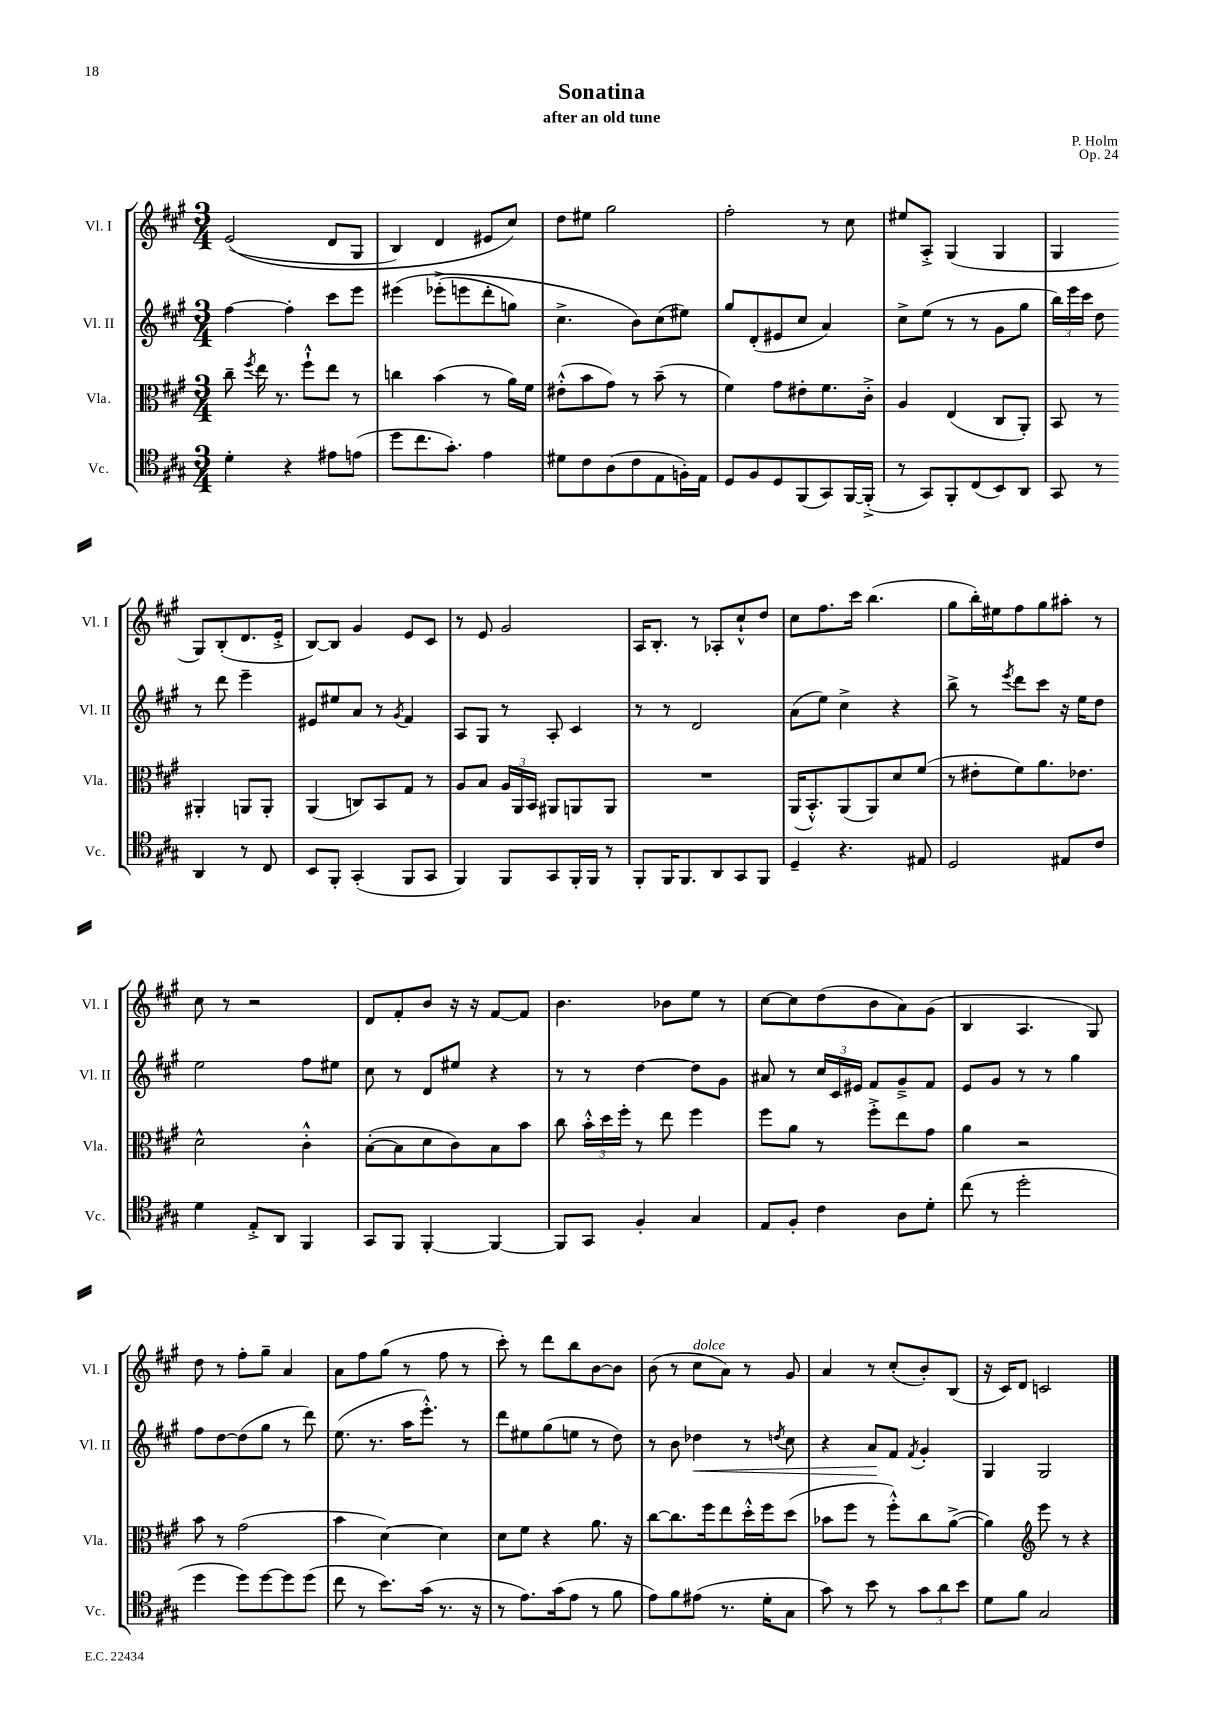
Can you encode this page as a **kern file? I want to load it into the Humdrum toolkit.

**kern	**kern	**kern	**dynam	**kern
*part4	*part3	*part2	*part2	*part1
*staff4	*staff3	*staff2	*staff2	*staff1
*I"Vc.	*I"Vla.	*I"Vl. II	*	*I"Vl. I
*I'Vc.	*I'Vla.	*I'Vl. II	*	*I'Vl. I
*clefC4	*clefC3	*clefG2	*	*clefG2
*k[f#c#g#]	*k[f#c#g#]	*k[f#c#g#]	*	*k[f#c#g#]
*M3/4	*M3/4	*M3/4	*	*M3/4
=1	=1	=1	=1	=1
4d'\	8cc#~\	[4ff#\	.	((2e/
.	8qff#/	.	.	.
.	16ee\	.	.	.
.	8.r	.	.	.
4r	.	4ff#'\]	.	.
.	8ff#`^^\L	.	.	.
8e#X\L	8ee\J	8ccc#\L	.	8d/L
(8en\J	8r	8eee\J	.	8G#/J
=2	=2	=2	=2	=2
8dd\L	4ccn\	(4eee#X\	.	4B/)
8.cc#\	.	.	.	.
.	(4b\	(8eee-X'^\L	.	4d/
8.g#'\J)	.	.	.	.
.	.	8eeen\	.	.
4e\	8r	8ddd'\	.	8e#X/L
.	16a\LL)	8ggn\J)	.	8cc#/J)
.	16f#\JJ	.	.	.
=3	=3	=3	=3	=3
8d#X\L	(8e#X'^^\L	4.cc#^\	.	8dd\L
8c#\	8b\	.	.	8ee#X\J
(8A\	8g#\J)	.	.	2gg#\
8c#\	8r	8b\L)	.	.
8E\	(8b~\	(8cc#\	.	.
16Fn'\L)	8r	8ee#X\J)	.	.
16E\JJ	.	.	.	.
=4	=4	=4	=4	=4
8D/L	4f#\)	8gg#/L	.	2ff#'\
8F#/	.	(8d'/	.	.
8D/	8g#\L	8e#X/	.	.
(8FF#/	8e#X'\	8cc#/J	.	.
8GG#/)	8.f#\	4a/)	.	8r
[16FF#/L	.	.	.	8cc#\
(16FF#'^/JJ]	16c#'^\Jk	.	.	.
=5	=5	=5	=5	=5
8r	4A/	8cc#^\L	.	8ee#X/L
8GG#/L)	.	(8ee\J	.	8A'^/J
8FF#'/	(4E/	8r	.	(4G#/
(8C#/	.	8r	.	.
8BB/)	8C#/L	8g#\L	.	4G#/
8AA/J	8AA'/J)	8gg#\J	.	.
=6	=6	=6	=6	=6
8GG#/	8BB/	24bb\LL)	.	4G#/
.	.	24eee\	.	.
.	.	24ccc#\JJ	.	.
8r	8r	8dd\	.	.
4AA/	4AA#X'/	8r	.	8G#/L)
.	.	8ddd\	.	(8B'/
8r	8AAn/L	4eee~\	.	8.d/
8C#/	8AA'/J	.	.	.
.	.	.	.	16e'^/Jk
!!LO:LB:g=z
=7	=7	=7	=7	=7
8BB/L	(4AA/	8e#X/L	.	[8B/L)
8FF#'/J	.	8ee#X/	.	8B/J]
(4GG#'/	8Cn/L)	8a/J	.	4g#/
.	8BB/	8r	.	.
.	.	8qg#/	.	.
8FF#/L	8G#/J	4f#/	.	8e/L
8GG#/J	8r	.	.	8c#/J
=8	=8	=8	=8	=8
4FF#/)	8A/L	8A/L	.	8r
.	8B/J	8G#/J	.	8e/
8FF#/L	24A/LL	8r	.	2g#/
.	24AA/	.	.	.
.	24BB/JJ	.	.	.
8GG#/	8AA#X/L	8A'/	.	.
16FF#'/L	8AAn/	4c#/	.	.
16FF#/JJ	.	.	.	.
8r	8AA/J	.	.	.
=9	=9	=9	=9	=9
8FF#'/L	2.r	8r	.	16A/KL
.	.	.	.	8.B'/J
16FF#/K	.	8r	.	.
8.FF#/	.	.	.	.
.	.	2d/	.	8r
8AA/	.	.	.	8A-X'/L
8GG#/	.	.	.	8cc#`^^/
8FF#/J	.	.	.	8dd/J
=10	=10	=10	=10	=10
4D~/	(16AA/KL	(8a\L	.	8cc#\L
.	8.BB'^^/)	.	.	.
.	.	8ee\J)	.	8.ff#\
4.r	(8AA/	4cc#^\	.	.
.	.	.	.	16ccc#\Jk
.	8AA/)	.	.	(4.bb\
.	8d/	4r	.	.
8E#X/	(8f#/J	.	.	.
=11	=11	=11	=11	=11
2D/	8r	8bb^\	.	8gg#\L
.	8e#X'\L	8r	.	16bb'\L)
.	.	.	.	16ee#X\J
.	.	8qeee/	.	.
.	8f#\)	8ddd\L	.	8ff#\
.	8.a\	8ccc#\J	.	8gg#\
8E#X/L	.	16r	.	8aa#X'\J
.	8.e-X\J	16ee\KL	.	.
8c#/J	.	8dd\J	.	8r
!!LO:LB:g=z
=12	=12	=12	=12	=12
4d\	2d^^\	2ee\	.	8cc#\
.	.	.	.	8r
8E'^/L	.	.	.	2r
8AA/J	.	.	.	.
4FF#/	4c#'^^\	8ff#\L	.	.
.	.	8ee#X\J	.	.
=13	=13	=13	=13	=13
8GG#/L	([8B'\L	8cc#\	.	8d/L
8FF#/J	8B\]	8r	.	8f#'/
[4FF#'/	8d\	8d/L	.	8b/J
.	8c#\)	8ee#X/J	.	16r
.	.	.	.	16r
4FF#/_	8B\	4r	.	[8f#/L
.	8b\J	.	.	8f#/J]
=14	=14	=14	=14	=14
8FF#/L]	8cc#\	8r	.	4.b\
8GG#/J	24b'^^\LL	8r	.	.
.	24dd\	.	.	.
.	24ff#'\JJ	.	.	.
4F#'/	8r	[4dd\	.	.
.	8ee\	.	.	8b-X\L
4G#/	4ff#\	8dd\L]	.	8ee\J
.	.	8g#\J	.	8r
=15	=15	=15	=15	=15
8E/L	8ff#\L	8a#X/	.	[8cc#\L
8F#'/J	8a\J	8r	.	8cc#\]
4c#\	8r	24cc#/LL	.	(8dd\
.	.	24c#/	.	.
.	.	24e#X/JJ	.	.
.	8ff#'^\L	8f#/L	.	8b\
8A\L	8ee\	8g#~^/	.	8a\)
8d'\J	8g#\J	8f#/J	.	(8g#\J
=16	=16	=16	=16	=16
(8cc#\	4a\	8e/L	.	4B/
8r	.	8g#/J	.	.
2dd'\	2r	8r	.	4.A/
.	.	8r	.	.
.	.	4gg#\	.	.
.	.	.	.	8G#/)
!!LO:LB:g=z
=17	=17	=17	=17	=17
4dd\	8b\	8ff#\L	.	8dd\
.	8r	[8dd\	.	8r
8dd\L)	(2g#\	(8dd\]	.	8ff#'\L
[8dd\	.	8gg#\J	.	8gg#~\J
8dd\]	.	8r	.	4a/
(8dd\J	.	8ddd\)	.	.
=18	=18	=18	=18	=18
8cc#\	4b\	(8.ee\	.	8a\L
8r	.	.	.	8ff#\
.	.	8.r	.	.
8.b\L)	[4d\)	.	.	(8gg#\J
.	.	16aa\KL	.	8r
(16g#\Jk	.	8.eee'^^\J)	.	.
8.r	4d\]	.	.	8ff#\
.	.	8r	.	8r
16r	.	.	.	.
=19	=19	=19	=19	=19
8r	8d\L	8ddd\L	.	8ccc#'\)
8.e\L)	8f#\J	8ee#X\	.	8r
.	4r	(8gg#\	.	8ddd\L
(16g#\k	.	.	.	.
8e\J	.	8een\J	.	8bb\
8r	8.a\	8r	.	[8b\
8f#\	.	8dd\)	.	8b\J]
.	16r	.	.	.
=20	=20	=20	=20	=20
8e\L)	[8cc#\L	8r	.	(8b\
8f#\	8.cc#\]	8b\	.	8r
!	!	!	!	!LO:TX:a:i:t=dolce
!	!	!	!LO:HP:b	!
(8e#X\J	.	4dd-X\	<	8cc#\L
.	16ff#\k	.	.	.
8.r	8ee\	.	.	8a\J)
.	16dd'^^\L	8r	.	8r
16d'\KL	16ff#\J	.	.	.
.	.	8qddn/	.	.
8G#\J	(8dd\J	8cc#\	.	8g#/
=21	=21	=21	=21	=21
8g#\)	8b-X\L	4r	.	4a/
8r	8ff#\J	.	.	.
8b\	8r	8a/L	.	8r
8r	8ff#'^^\L)	8f#/J	[	(8cc#'/L
.	.	8qf#/	.	.
12g#\L	8cc#\	4g#'/	.	8b'/)
12a\	.	.	.	.
.	([8a^\J	.	.	(8B/J
12b\J	.	.	.	.
=22	=22	=22	=22	=22
8d\L	4a\])	4G#/	.	16r
.	.	.	.	16c#/KL)
8f#\J	.	.	.	8d/J
*	*clefG2	*	*	*
2G#/	8eee\	2G#/	.	2cn/
.	8r	.	.	.
.	4r	.	.	.
==	==	==	==	==
*-	*-	*-	*-	*-
